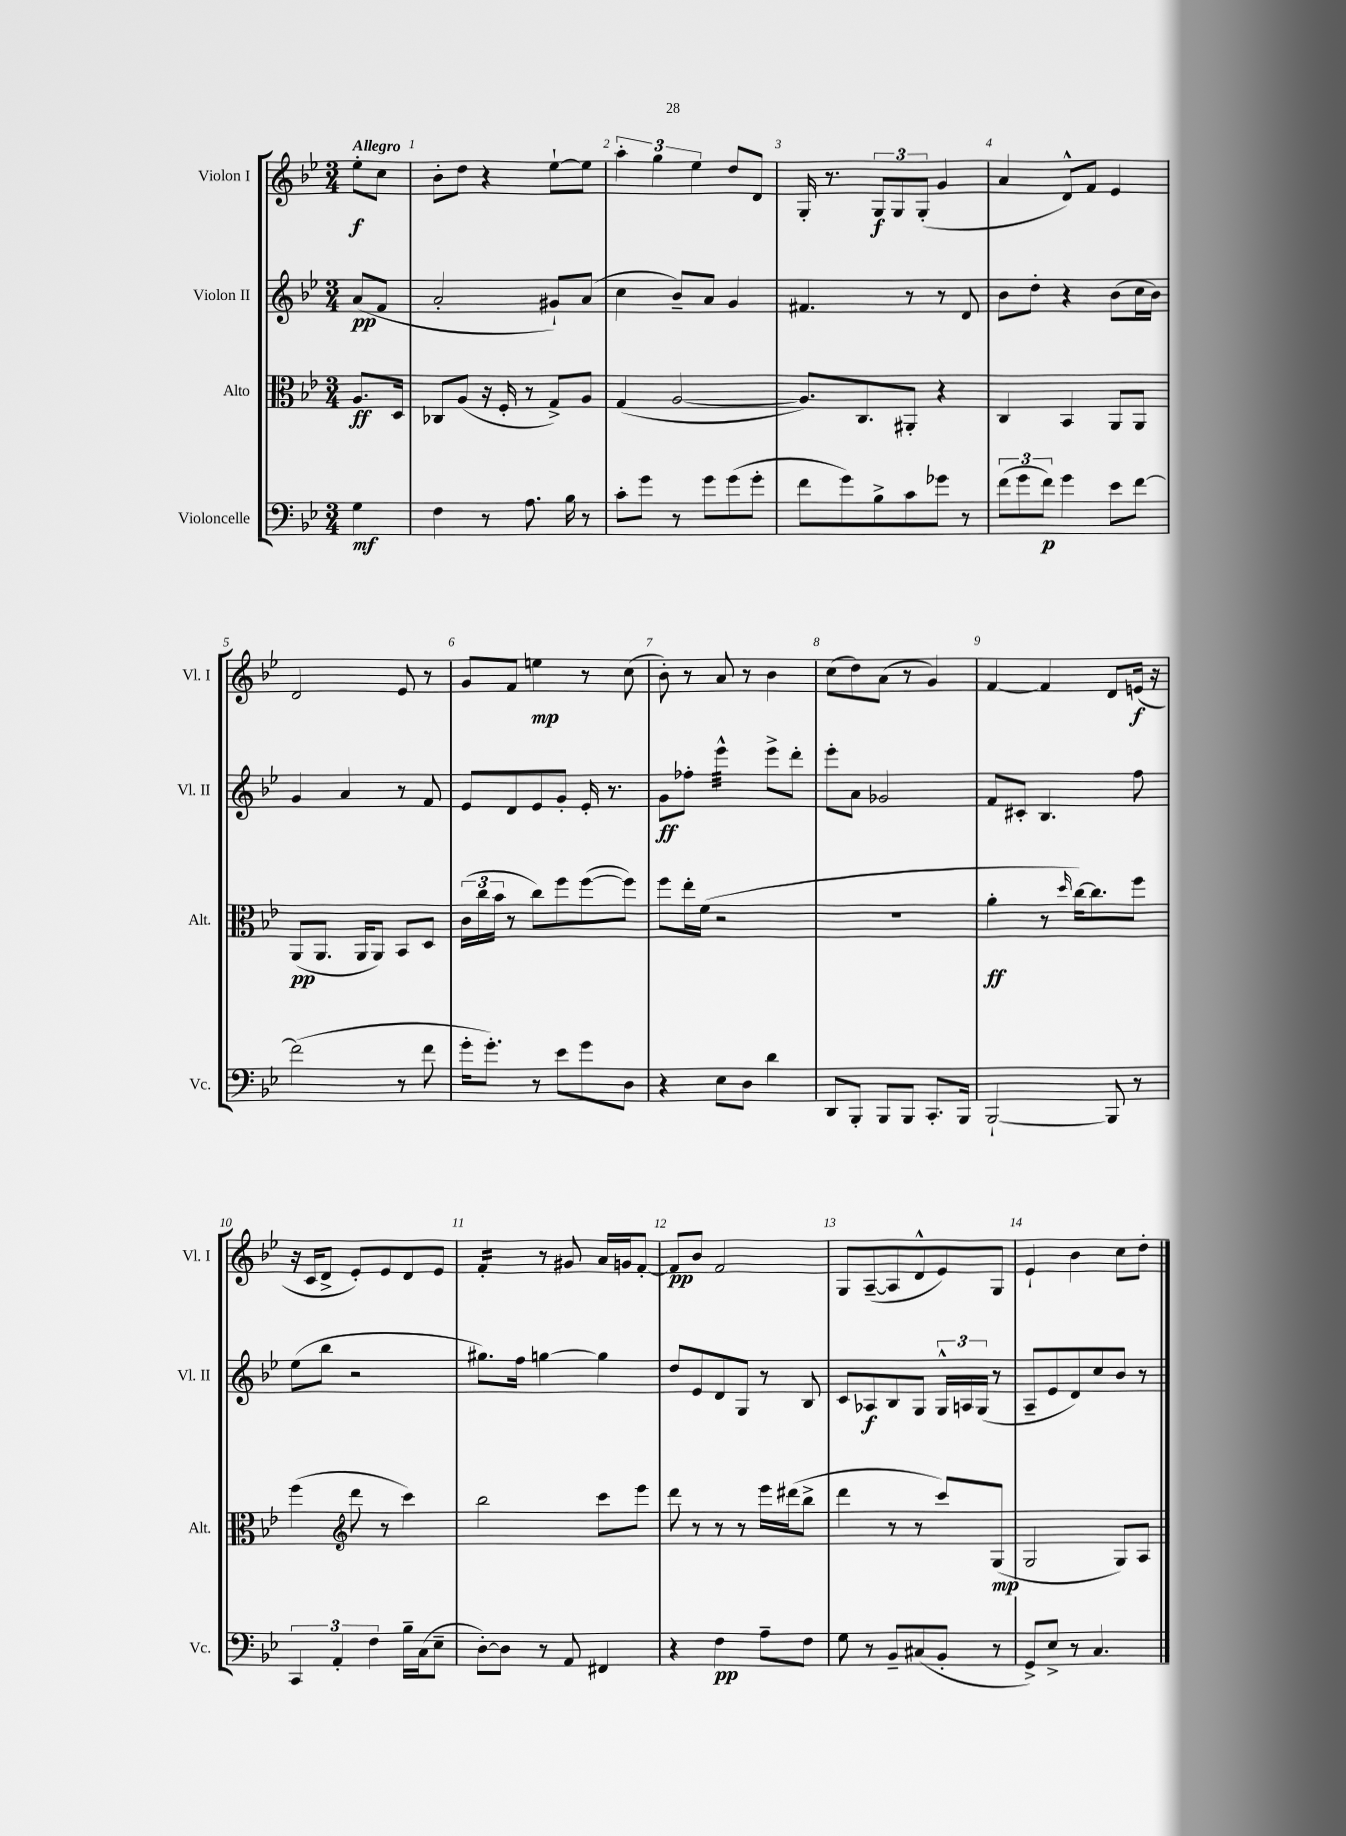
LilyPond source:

<<
\new StaffGroup <<
\new Staff = "s0" \with { instrumentName = "Violon I" shortInstrumentName = "Vl. I" } {
    \clef treble \key bes \major \numericTimeSignature \time 3/4 \partial 4 \tempo "Allegro"
    ees''8-.\f c''8 |
    bes'8-. d''8 r4 ees''8~-! ees''8 |
    \tuplet 3/2 { a''4-. g''4 ees''4 } d''8 d'8 |
    g16-. r8. \tuplet 3/2 { g8\f g8 g8-.( } g'4 |
    a'4 d'8-^) f'8 ees'4 |
    d'2 ees'8 r8 |
    g'8 f'8 e''4\mp r8 c''8( |
    bes'8-.) r8 a'8 r8 bes'4 |
    c''8( d''8) a'8( r8 g'4) |
    f'4~ f'4 d'8 e'16\f( r16 |
    r16 c'16 d'8-> ees'8-.) ees'8 d'8 ees'8 |
    f'4:16-. r8 gis'8 a'16 g'16 f'8~-. |
    f'8\pp bes'8 f'2 |
    g8 a8~--( a8 d'8-^ ees'8) g8 |
    ees'4-! bes'4 c''8 d''8-. \bar "|." |
}
\new Staff = "s1" \with { instrumentName = "Violon II" shortInstrumentName = "Vl. II" } {
    \clef treble \key bes \major \numericTimeSignature \time 3/4 \partial 4
    a'8\pp( f'8 |
    a'2-. gis'8-!) a'8( |
    c''4 bes'8--) a'8 g'4 |
    fis'4. r8 r8 d'8 |
    bes'8 d''8-. r4 bes'8( c''16 bes'16) |
    g'4 a'4 r8 f'8 |
    ees'8 d'8 ees'8 g'8-. ees'16-. r8. |
    g'8\ff fes''8-. ees'''4:32-^ ees'''8-> d'''8-. |
    ees'''8-. a'8 ges'2 |
    f'8 cis'8-. bes4. f''8 |
    ees''8( bes''8 r2 |
    gis''8.) f''16 g''4~ g''4 |
    d''8 ees'8 d'8 g8 r8 bes8 |
    c'8 aes8\f bes8 g8 \tuplet 3/2 { g16-^ a16 g16( } r8 |
    a8-- ees'8 d'8) c''8 bes'8 r8 \bar "|." |
}
\new Staff = "s2" \with { instrumentName = "Alto" shortInstrumentName = "Alt." } {
    \clef alto \key bes \major \numericTimeSignature \time 3/4 \partial 4
    a8.\ff d16 |
    ces8 a8( r16 f16-. r8 g8->) a8 |
    g4( a2~ |
    a8.) c8. ais,8-. r4 |
    c4 bes,4 a,8 a,8 |
    a,8\pp( a,8. a,16 a,8) bes,8 d8 |
    \tuplet 3/2 { c'16( c''16 bes'16 } r8 c''8) f''8 f''8~( f''8) |
    f''8 ees''16-. f'16( r2 |
    R2. |
    a'4-.\ff r8 \grace { d''16 } c''16~) c''8. f''8 |
    f''4( \clef treble d'''8 r8 c'''4) |
    bes''2 c'''8 ees'''8 |
    d'''8 r8 r8 r8 ees'''16 dis'''16( bes''8-> |
    d'''4 r8 r8 c'''8) g8\mp( |
    g2 g8) a8 \bar "|." |
}
\new Staff = "s3" \with { instrumentName = "Violoncelle" shortInstrumentName = "Vc." } {
    \clef bass \key bes \major \numericTimeSignature \time 3/4 \partial 4
    g4\mf |
    f4 r8 a8. bes16 r8 |
    c'8-. g'8 r8 g'8 g'8( g'8-. |
    f'8 g'8) bes8-> c'8 ges'8 r8 |
    \tuplet 3/2 { f'8( g'8 f'8\p) } g'4 ees'8 f'8~ |
    f'2( r8 f'8 |
    g'16-. g'8.-.) r8 ees'8 g'8 d8 |
    r4 ees8 d8 d'4 |
    d,8 bes,,8-. bes,,8 bes,,8 c,8.-. bes,,16 |
    bes,,2~-! bes,,8 r8 |
    \tuplet 3/2 { c,4 a,4-. f4 } bes16-- c16( ees8-- |
    d8~-.) d8 r8 a,8 fis,4 |
    r4 f4\pp a8-- f8 |
    g8 r8 bes,8-- cis8( bes,8-. r8 |
    g,8->) ees8-> r8 c4. \bar "|." |
}
>>
>>
\layout { \context { \Score \override BarNumber.break-visibility = ##(#f #t #t) barNumberVisibility = #all-bar-numbers-visible } }
